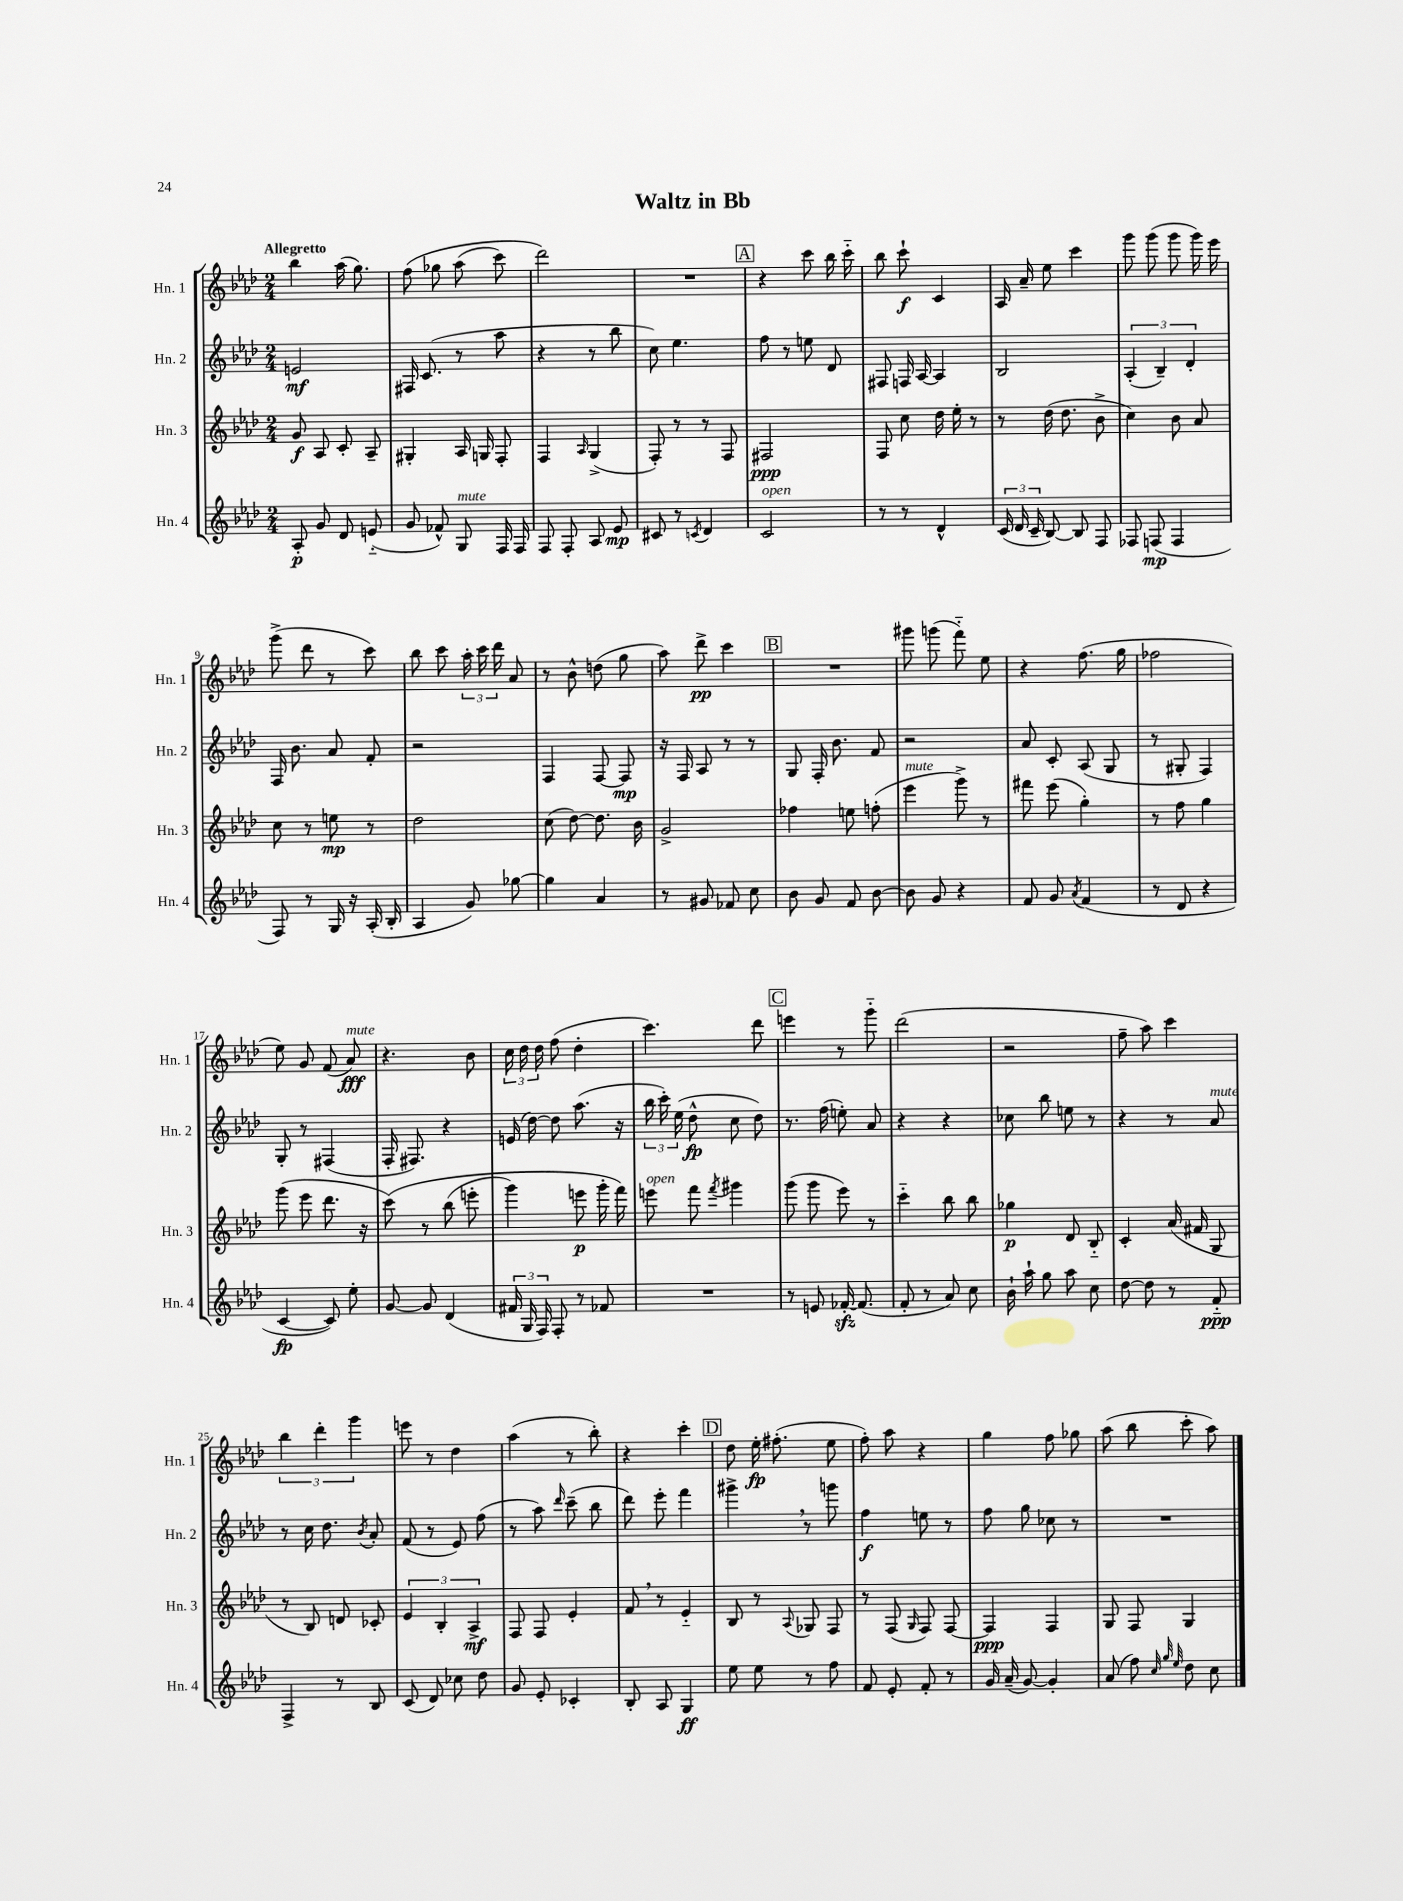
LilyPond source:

\header { title = "Waltz in Bb" }
<<
\new StaffGroup <<
\new Staff = "s0" \with { instrumentName = "Hn. 1" shortInstrumentName = "Hn. 1" } {
    \clef treble \key aes \major \numericTimeSignature \time 2/4 \tempo "Allegretto"
    \autoBeamOff bes''4 aes''16( g''8.) |
    f''8\( ges''8 aes''8( c'''8) |
    des'''2\) |
    R2 |
    \mark \markup { \box "A" } r4 c'''8 bes''16 c'''16-_ |
    bes''8 c'''8-!\f c'4 |
    aes16 aes'16-- ees''8 c'''4 |
    g'''8 g'''8( g'''8 g'''16) ees'''16 |
    g'''8->( des'''8 r8 c'''8) |
    bes''8 c'''8 \tuplet 3/2 { aes''16-. c'''16 des'''16 } aes'8 |
    r8 bes'8-^ d''8( g''8 |
    aes''8) des'''8->\pp c'''4 |
    \mark \markup { \box "B" } R2 |
    gis'''8 g'''8( f'''8-_) ees''8 |
    r4 f''8.( g''16 |
    fes''2 |
    ees''8) g'8 f'8( aes'8\fff^\markup { \italic "mute" }) |
    r4. bes'8 |
    \tuplet 3/2 { c''16 des''16 des''16 } f''8( des''4-. |
    c'''4.) des'''8 |
    \mark \markup { \box "C" } e'''4 r8 g'''8-_ |
    des'''2( |
    r2 |
    f''8-- aes''8) c'''4 |
    \tuplet 3/2 { bes''4 des'''4-. g'''4 } |
    e'''8 r8 des''4 |
    aes''4( r8 bes''8-.) |
    r4 c'''4-. |
    \mark \markup { \box "D" } des''8 ees''16-.\fp fis''8.-.( ees''8 |
    f''8-.) aes''8 r4 |
    g''4 f''8 ges''8 |
    aes''8( bes''8 c'''8-. aes''8) \bar "|." |
}
\new Staff = "s1" \with { instrumentName = "Hn. 2" shortInstrumentName = "Hn. 2" } {
    \clef treble \key aes \major \numericTimeSignature \time 2/4
    \autoBeamOff e'2\mf |
    fis16 c'8.( r8 aes''8 |
    r4 r8 bes''8 |
    c''8) ees''4. |
    \mark \markup { \box "A" } f''8 r8 e''8 des'8 |
    fis8 f16 aes16~ aes4 |
    bes2 |
    \tuplet 3/2 { aes4-.( bes4--) des'4-. } |
    f16 bes'8. aes'8 f'8-. |
    r2 |
    f4 f8~ f8\mp |
    r16 f16 aes8 r8 r8 |
    \mark \markup { \box "B" } g8 f16-. bes'8. f'8 |
    r2 |
    aes'8 c'8-. aes8( g8 |
    r8 gis8-. f4) |
    g8-. r8 fis4( |
    f16-. fis8.) r4 |
    e'16( des''16~) des''8 aes''8.( r16 |
    \tuplet 3/2 { bes''16 c'''16-.) ees''16( } des''8-^\fp c''8 des''8) |
    \mark \markup { \box "C" } r8. f''16( e''8-.) aes'8 |
    r4 r4 |
    ces''8 bes''8 e''8 r8 |
    r4 r8 aes'8^\markup { \italic "mute" } |
    r8 c''16 des''8. \acciaccatura { bes'8 } aes'8-. |
    f'8( r8 ees'8) f''8( |
    r8 aes''8) \grace { des'''16 } c'''8--( bes''8 |
    des'''8) ees'''8-. f'''4 |
    \mark \markup { \box "D" } gis'''4-> \breathe r8 g'''8 |
    f''4\f e''8 r8 |
    f''8 g''8 ces''8 r8 |
    R2 \bar "|." |
}
\new Staff = "s2" \with { instrumentName = "Hn. 3" shortInstrumentName = "Hn. 3" } {
    \clef treble \key aes \major \numericTimeSignature \time 2/4
    \autoBeamOff g'8\f aes8 c'8-. aes8-- |
    gis4-. aes16 g16 f8-. |
    f4 \grace { aes16 } g4->( |
    f8-.) r8 r8 f8 |
    \mark \markup { \box "A" } fis2\ppp |
    f8 c''8 des''16 ees''16-. r8 |
    r8 des''16( des''8. bes'8-> |
    c''4) bes'8 aes'8 |
    c''8 r8 e''8\mp r8 |
    des''2 |
    c''8( des''8~) des''8. bes'16 |
    g'2-> |
    \mark \markup { \box "B" } fes''4 e''8 f''8-.( |
    ees'''4^\markup { \italic "mute" } g'''8->) r8 |
    fis'''8 ees'''8( g''4-.) |
    r8 f''8 g''4 |
    g'''8( ees'''8 des'''8. r16 |
    c'''8)\( r8 bes''8( e'''8-. |
    g'''4) e'''8\p g'''16-. f'''16\) |
    e'''8^\markup { \italic "open" } f'''8 \acciaccatura { f'''8 } gis'''4 |
    \mark \markup { \box "C" } g'''8( g'''8 ees'''8) r8 |
    c'''4-_ bes''8 bes''8 |
    ges''4\p des'8 bes8-_ |
    c'4-. aes'16( fis'16 g8 |
    r8 bes8) d'8 ces'8-. |
    \tuplet 3/2 { ees'4 bes4-. aes4->\mf } |
    f8 f8 ees'4-. |
    f'8 \breathe r8 ees'4-_ |
    \mark \markup { \box "D" } bes8 r8 \appoggiatura { aes8 } ges8 f8 |
    r8 f8( \grace { g16 } f8) f8~ |
    f4\ppp f4 |
    g8 f8 g4 \bar "|." |
}
\new Staff = "s3" \with { instrumentName = "Hn. 4" shortInstrumentName = "Hn. 4" } {
    \clef treble \key aes \major \numericTimeSignature \time 2/4
    \autoBeamOff aes8-.\p g'8 des'8 e'8-_( |
    g'8 fes'8-^) g8^\markup { \italic "mute" } f16 f16 |
    f8 f8-. aes8 ees'8\mp |
    cis'8 r8 \acciaccatura { c'8 } des'4 |
    \mark \markup { \box "A" } c'2^\markup { \italic "open" } |
    r8 r8 des'4-^ |
    \tuplet 3/2 { c'16( des'16 c'16-- } bes8~) bes8 f8 |
    fes8 f8\mp( f4 |
    f8) r8 g16 r16 aes16-.( bes16-. |
    aes4 g'8) ges''8~ |
    ges''4 aes'4 |
    r8 gis'8 fes'8 c''8 |
    \mark \markup { \box "B" } bes'8 g'8 f'8 bes'8~ |
    bes'8 g'8 r4 |
    f'8 g'8 \acciaccatura { aes'8 } f'4( |
    r8 des'8 r4 |
    c'4~\fp c'8) ees''8-. |
    g'8~ g'8 des'4( |
    \tuplet 3/2 { fis'16 g16 f16) } f8-. r8 fes'8 |
    R2 |
    \mark \markup { \box "C" } r8 e'8 fes'16~-.\sfz fes'8.( |
    f'8-. r8 aes'8) c''8 |
    bes'16-! aes''16-! g''8 aes''8 c''8 |
    des''8~ des''8 r8 f'8-_\ppp |
    f4-> r8 bes8 |
    c'8( des'8) ces''8 des''8 |
    g'8 ees'8-. ces'4-. |
    bes8-. aes8 g4\ff |
    \mark \markup { \box "D" } ees''8 ees''8 r8 f''8 |
    f'8 ees'8-. f'8-. r8 |
    g'16 aes'16--( g'8~) g'4-. |
    aes'8( f''8) \grace { c''32 g''32 ees''32 } des''8 c''8 \bar "|." |
}
>>
>>
